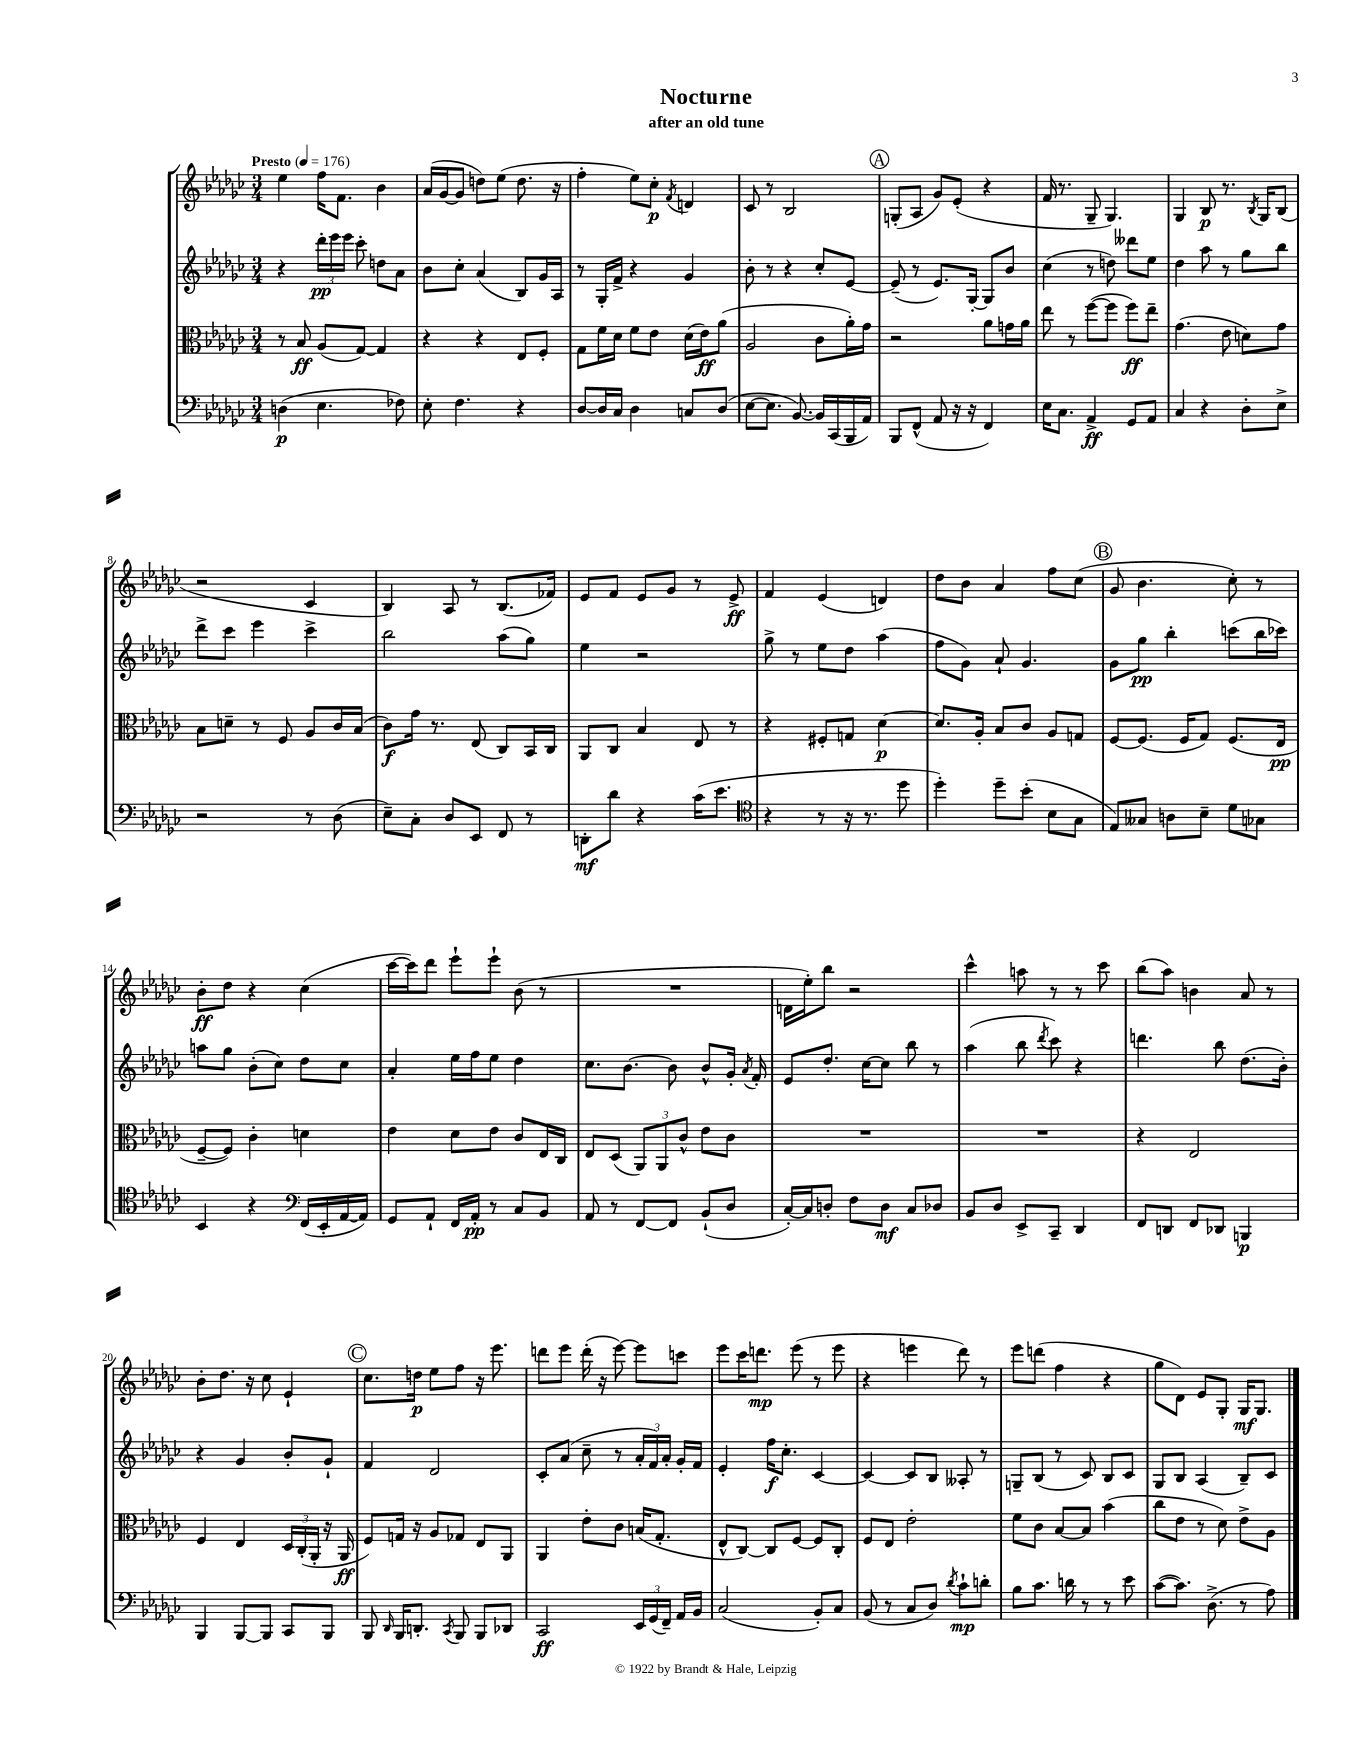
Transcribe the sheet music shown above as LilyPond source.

\header { title = "Nocturne" subtitle = "after an old tune" }
<<
\new StaffGroup <<
\new Staff = "s0" {
    \clef treble \key ges \major \numericTimeSignature \time 3/4 \tempo "Presto" 4 = 176
    \autoBeamOff ees''4 f''16[ f'8.] bes'4 |
    aes'16[( ges'16~ ges'8] d''8[) ees''8]( d''8. r16 |
    f''4-. ees''8[) ces''8]-.\p \acciaccatura { f'8 } d'4 |
    ces'8 r8 bes2 |
    \mark \markup { \circle "A" } g8[-.( aes8] ges'8[) ees'8]-.( r4 |
    f'16 r8. ges8-- ges4.) |
    ges4 bes8\p r8. \acciaccatura { bes8 } ges16[ bes8]( |
    r2 ces'4 |
    bes4) aes8 r8 bes8.[( fes'16]) |
    ees'8[ f'8] ees'8[ ges'8] r8 ees'8->\ff |
    f'4 ees'4( d'4) |
    des''8[ bes'8] aes'4 f''8[ ces''8]( |
    \mark \markup { \circle "B" } ges'8 bes'4. ces''8-.) r8 |
    bes'8[-.\ff des''8] r4 ces''4( |
    ces'''16[~ ces'''16) des'''8] ees'''8[-! ees'''8]-! bes'8( r8 |
    R2. |
    d'16[ ees''16-.) bes''8] r2 |
    ces'''4-^ a''8 r8 r8 ces'''8 |
    bes''8[( aes''8]) b'4 aes'8 r8 |
    bes'8[-. des''8.] r16 ces''8 ees'4-! |
    \mark \markup { \circle "C" } ces''8.[ d''16]\p ees''8[ f''8] r16 ees'''8. |
    d'''8[ ees'''8] d'''16-.( r16 ees'''8~) ees'''8[ c'''8] |
    ees'''8[ ces'''16 d'''8.]\mp ees'''8( r8 ees'''8 |
    r4 e'''4 des'''8) r8 |
    ees'''8[ d'''8]( f''4 r4 |
    ges''8[ des'8]) ees'8[ ges8]-. ges16[\mf ges8.] \bar "|." |
}
\new Staff = "s1" {
    \clef treble \key ges \major \numericTimeSignature \time 3/4
    \autoBeamOff r4 \tuplet 3/2 { des'''16[-.\pp ees'''16 ees'''16] } ces'''8-. d''8[ aes'8] |
    bes'8[ ces''8]-. aes'4( bes8[) ges'16 aes16] |
    r8 ges16[-. f'16]-> r4 ges'4 |
    bes'8-. r8 r4 ces''8[-. ees'8]~ |
    \mark \markup { \circle "A" } ees'8--( r8 ees'8.[) ges16]~-. ges8[ bes'8] |
    ces''4( r8 d''8) deses'''8[ ees''8] |
    des''4 aes''8 r8 ges''8[ bes''8] |
    des'''8[-> ces'''8] ees'''4 ces'''4-> |
    bes''2 aes''8[( ges''8]) |
    ees''4 r2 |
    ges''8-> r8 ees''8[ des''8] aes''4( |
    f''8[ ges'8]) aes'8-! ges'4. |
    \mark \markup { \circle "B" } ges'8[ ges''8]\pp bes''4-. c'''8[( bes''16 ces'''16]) |
    a''8[ ges''8] bes'8[-.( ces''8]) des''8[ ces''8] |
    aes'4-. ees''16[ f''16 ees''8] des''4 |
    ces''8.[ bes'8.]~ bes'8 bes'8[-^ ges'16]-. \acciaccatura { aes'8 } f'16-. |
    ees'8[ des''8.]-. ces''16[~ ces''8] bes''8 r8 |
    aes''4( bes''8 \acciaccatura { des'''8 } ces'''8) r4 |
    d'''4. bes''8 des''8.[( bes'16]-.) |
    r4 ges'4 bes'8[-. ges'8]-! |
    \mark \markup { \circle "C" } f'4 des'2 |
    ces'8[-. aes'8]( ces''8-- r8 \tuplet 3/2 { aes'16[-. f'16) aes'16]-. } ges'16[-. f'16] |
    ees'4-. f''16[\f ces''8.]-. ces'4~ |
    ces'4~ ces'8[ bes8] aeses8-. r8 |
    g8[-- bes8]( r8 ces'8) bes8[ ces'8] |
    ges8[ bes8] aes4( bes8[--) ces'8] \bar "|." |
}
\new Staff = "s2" {
    \clef alto \key ges \major \numericTimeSignature \time 3/4
    \autoBeamOff r8 bes8\ff aes8[( ges8]~) ges4 |
    r4 r4 ees8[ f8]-. |
    ges8[ f'16 des'16] f'8[ ees'8] des'16[( ees'16\ff) aes'8]( |
    aes2 ces'8[ aes'16-.) ges'16] |
    \mark \markup { \circle "A" } r2 aes'8[ g'16 aes'16] |
    ees''8 r8 f''8[~( f''8] f''8[\ff) ees''8]-- |
    ges'4.( ees'8 d'8[) ges'8] |
    bes8[ d'8]-- r8 f8 aes8[ ces'16 bes16]( |
    ces'8[\f) ges'16] r8. ees8( ces8[) bes,16 ces16] |
    aes,8[ ces8] bes4 ees8 r8 |
    r4 fis8[-. g8] des'4~\p |
    des'8.[ aes16]-. bes8[ ces'8] aes8[ g8] |
    \mark \markup { \circle "B" } f8[~ f8.]( f16[ ges8]) f8.[( ees16]\pp |
    f8[~-- f8]) ces'4-. d'4 |
    ees'4 des'8[ ees'8] ces'8[ ees16 ces16] |
    ees8[ des8]( \tuplet 3/2 { aes,8[) aes,8 ces'8]-^ } ees'8[ ces'8] |
    R2. |
    R2. |
    r4 ees2 |
    f4 ees4 \tuplet 3/2 { des16[ ces16-.( aes,16]-. } r16 aes,16\ff |
    \mark \markup { \circle "C" } f8[) g16] r16 aes8[ ges8] ees8[ aes,8] |
    aes,4 ees'8[-. ces'8] b16[( ges8.]-. |
    ees8[-^ ces8]~) ces8[ f8]~ f8[ ces8]-. |
    f8[ ees8] ees'2-. |
    f'8[ ces'8] bes8[~ bes8] bes'4( |
    ces''8[ ees'8] r8 des'8) ees'8[-> aes8] \bar "|." |
}
\new Staff = "s3" {
    \clef bass \key ges \major \numericTimeSignature \time 3/4
    \autoBeamOff d4\p( ees4. fes8) |
    ees8-. f4. r4 |
    des8[~ des16 ces16] des4 c8[ des8]( |
    ees8[~ ees8.] bes,8.~) bes,16[ ces,16( bes,,16 aes,16]) |
    \mark \markup { \circle "A" } bes,,8[ f,8]-^( aes,8 r16 r16 f,4) |
    ees16[ ces8.] aes,4->\ff ges,8[ aes,8] |
    ces4 r4 des8[-. ees8]-> |
    r2 r8 des8( |
    ees8[--) ces8]-. des8[ ees,8] f,8 r8 |
    d,8[-.\mf des'8] r4 ces'16[( ees'8.] |
    \clef tenor r4 r8 r16 r8. des''8 |
    des''4-.) des''8[-- bes'8]-.( bes8[ ges8] |
    \mark \markup { \circle "B" } ees8[) geses8] a8[ bes8]-- des'8[ ges8] |
    bes,4 r4 \clef bass f,16[( ees,16-. aes,16~ aes,16]) |
    ges,8[ aes,8]-! f,16[ aes,16]-.\pp r8 ces8[ bes,8] |
    aes,8 r8 f,8[~ f,8] bes,8[-!( des8] |
    ces16[~-.) ces16 d8]-. f8[ d8]\mf ces8[ des8] |
    bes,8[ des8] ees,8[-> ces,8]-- des,4 |
    f,8[ d,8] f,8[ des,8] b,,4\p |
    bes,,4 bes,,8[~ bes,,8] ces,8[ bes,,8] |
    \mark \markup { \circle "C" } bes,,8 \grace { des,16 } bes,,16[ d,8.]-. \acciaccatura { ces,8 } bes,,8 bes,,8[ des,8] |
    ces,2\ff \tuplet 3/2 { ees,16[ ges,16( f,16]--) } aes,16[ bes,16] |
    ces2( bes,8[-.) ces8] |
    bes,8( r8 ces8[ des8]) \acciaccatura { des'8 } ces'8[-!\mp d'8]-. |
    bes8[ ces'8.] d'16 r8 r8 ees'8 |
    ces'8[~( ces'8.]) des8.->( r8 aes8) \bar "|." |
}
>>
>>
